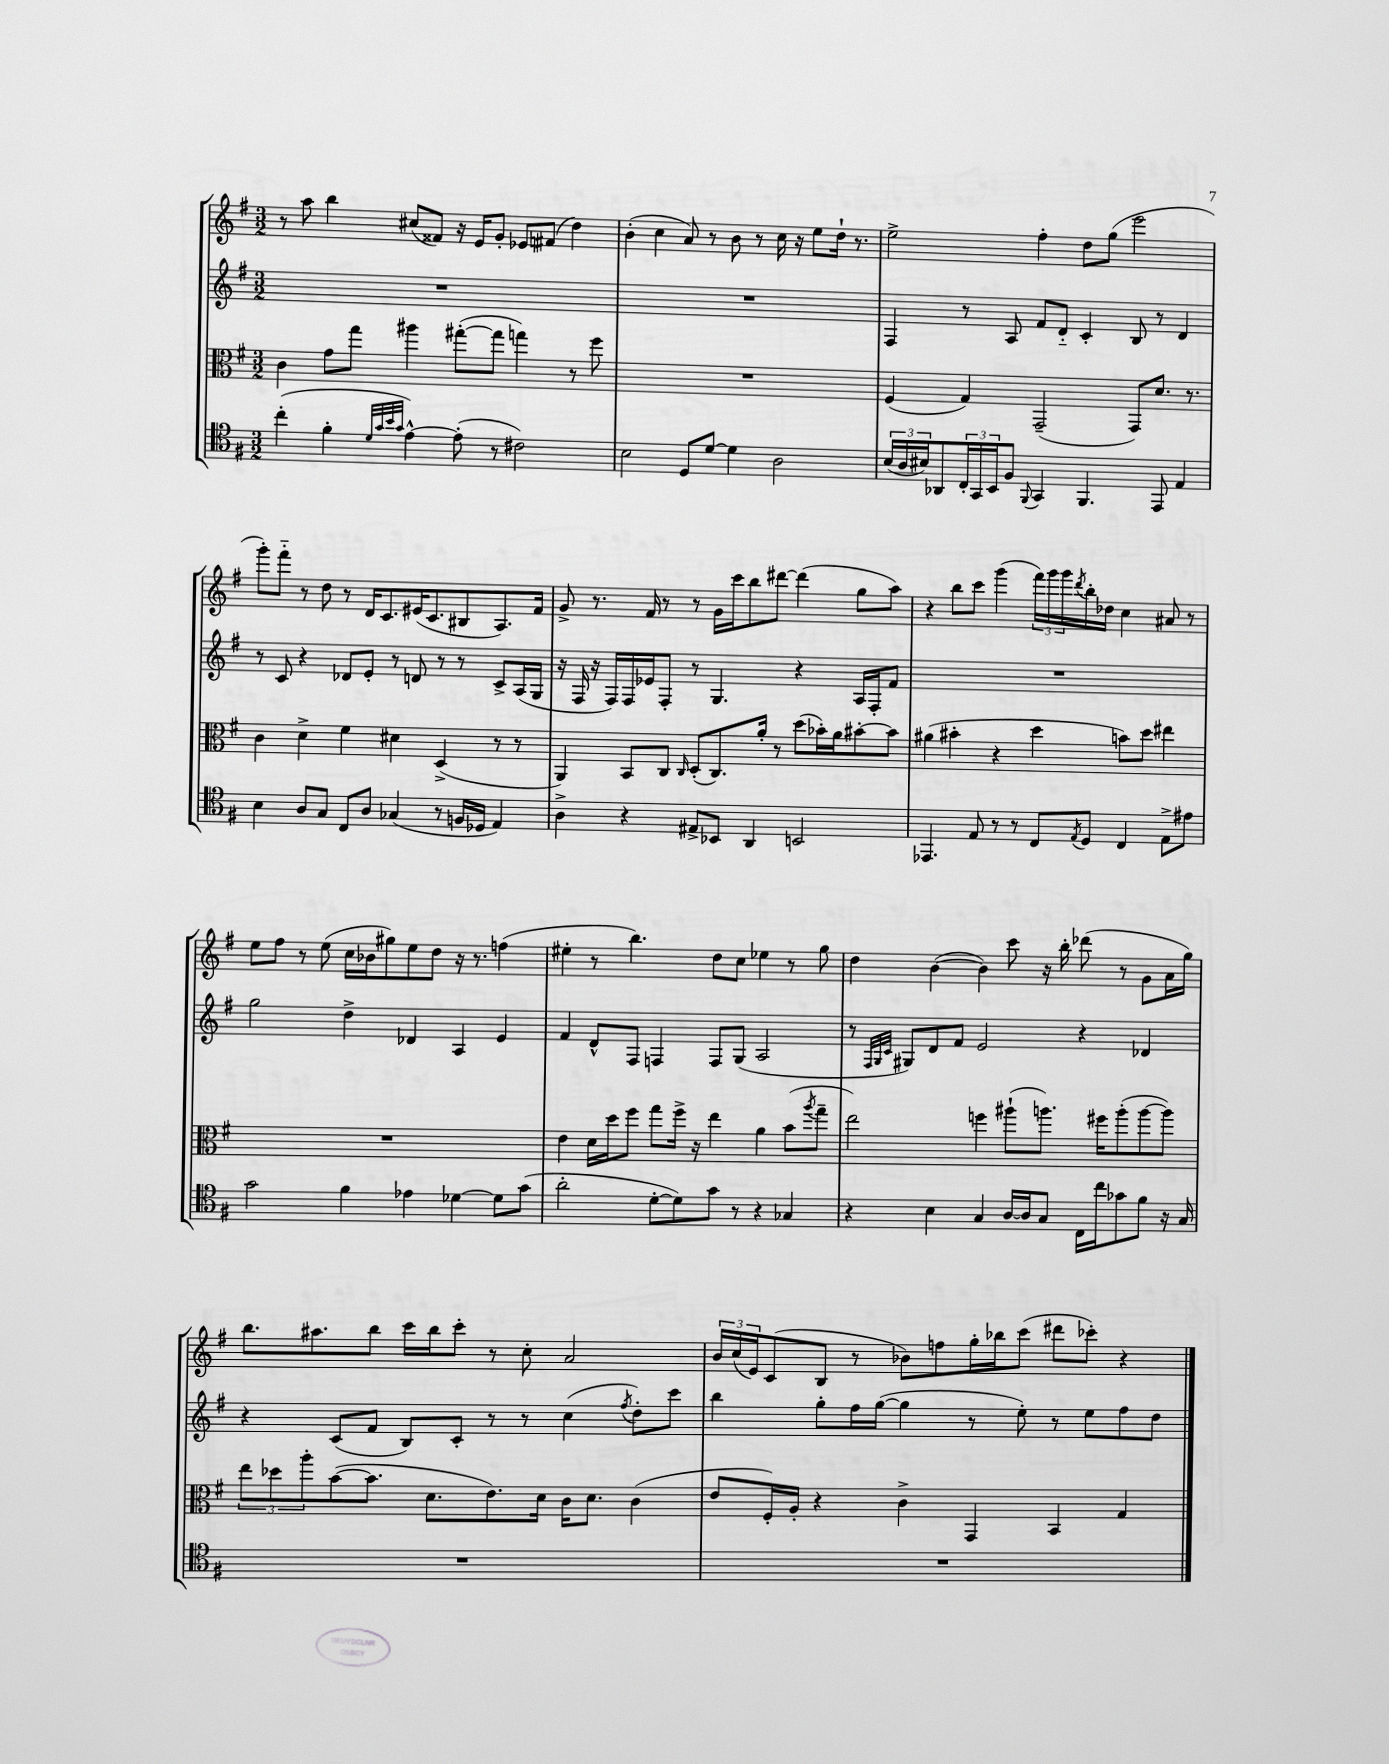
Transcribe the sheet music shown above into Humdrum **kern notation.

**kern	**kern	**kern	**kern
*staff4	*staff3	*staff2	*staff1
*clefC4	*clefC3	*clefG2	*clefG2
*k[f#]	*k[f#]	*k[f#]	*k[f#]
*M3/2	*M3/2	*M3/2	*M3/2
(4cc'	4c	1.r	8r
.	.	.	8aa
4f#'	8g	.	4bb
.	8gg	.	.
32qqd	.	.	.
32qqg	.	.	.
32qqb	.	.	.
32qqg	.	.	.
[4e^^)	4aa#	.	(8cc#
.	.	.	8f##)
(8e']	([8gg#'	.	16r
.	.	.	16e
8r	8gg#]	.	8g'
2c#)	4gg)	.	8e-
.	.	.	(8f#
.	8r	.	4dd)
.	8ff#	.	.
=	=	=	=
2B	1.r	1.r	(4b'
.	.	.	4cc
8D	.	.	8a)
[8d	.	.	8r
4d]	.	.	8b
.	.	.	8r
2A	.	.	16cc
.	.	.	16r
.	.	.	8ee
.	.	.	16dd`
.	.	.	8.r
=	=	=	=
(24B	(4F#	4F#	2ee^
24A	.	.	.
24B#)	.	.	.
8AA-	.	.	.
24C'	4G)	8r	.
24GG	.	.	.
24BB	.	.	.
8F#	.	8A	.
8qqFF#	.	.	.
4GG	(2GG~	8f#	4ff#'
.	.	8d'~	.
4.FF#	.	4c'	8dd
.	.	.	(8gg
.	8GG)	8B	2eee
8EE	8.d	8r	.
4E	.	4d	.
.	8.r	.	.
=	=	=	=
4B	4c	8r	8ggg')
.	.	8c	8fff#'~
8A	4d^	4r	8r
8G	.	.	8dd
8C	4f#	8d-	8r
8A	.	8e'	16d
.	.	.	8.c
(4G-	4d#	8r	.
.	.	8d	(16e#
.	.	.	8.c
8r	(4D^	8r	.
16F	.	8r	8B#
16D-	.	.	.
4E)	8r	8c^	8.A)
.	8r	(16A	.
.	.	16G	16f#
=	=	=	=
4A^	4AA)	16r	8g^
.	.	16F#	.
.	.	16r	8.r
.	.	16F#)	.
4r	8BB	16F#	.
.	.	16e-	16f#
.	8C	8F#'	8r
.	16qqC	.	.
8E#^	(8D'	8r	8r
8BB-	8.C)	4.G	16g
.	.	.	16ccc
4AA	.	.	8bb
.	16a'	.	.
.	8r	.	[8ddd#
2BB	(8dd	4r	(4ddd#]
.	16b-')	.	.
.	16a	.	.
.	[8b#'	16A	8gg
.	.	16F#'	.
.	8b#]	8f#	8aa)
=	=	=	=
4.EE-	(4a#	1.r	4r
.	4b#'	.	8bb
8E	.	.	8ccc
8r	4r	.	(4ggg
8r	.	.	.
8C	4dd	.	24fff#)
.	.	.	24ggg
.	.	.	24ggg
8qE	.	.	8qddd
8D	.	.	16bb'
.	.	.	16dd-
4C	8b)	.	4cc
.	8dd	.	.
8E^	4ee#	.	8a#
8e#	.	.	8r
=	=	=	=
2g	1.r	2gg	8ee
.	.	.	8ff#
.	.	.	8r
.	.	.	(8ee
4f#	.	4dd^	16cc
.	.	.	16b-
.	.	.	8gg#)
4e-	.	4d-	8ee
.	.	.	8dd
[4d-	.	4A	16r
.	.	.	8.r
8d-]	.	4e	(4ff
(8g	.	.	.
=	=	=	=
2a'	4e	4f#	4ee#'
.	16d	8d^^	8r
.	16dd	.	.
.	8ff#	8F#	4.bb)
[8d'	8gg	4F	.
8d])	16ff#^	.	.
.	16r	.	.
8g	4ee	8F	8dd
8r	.	(8G	8cc
4r	4a	2A	4ee-
4G-	(8b	.	8r
.	8qaa	.	.
.	8gg~	.	8gg
=	=	=	=
4r	2ee)	8r	4dd
.	.	32qqF#	.
.	.	32qqG	.
.	.	32qqc	.
.	.	8G#)	.
4B	.	8d	([4b
.	.	8f#	.
4G	4ff	2e	4b])
[16A	(8aa#`	.	8ccc
16A]	.	.	.
8G	8.aa)	.	16r
.	.	.	16bb'
16C	.	4r	(8ddd-
16cc	16ff#	.	.
8g-	(8aa'	.	8r
8f#	[8aa	4d-	8g
16r	8aa])	.	16a
16G	.	.	16gg)
=	=	=	=
1.r	12ee	4r	8.bb
.	12dd-	.	.
.	12aa'	.	.
.	.	.	8.aa#
.	([8b	(8c	.
.	8.b]	8f#	8bb
.	.	8B)	16ccc
.	8.d	.	16bb
.	.	8c'	8ccc'
.	8.e)	8r	8r
.	.	8r	8cc'
.	16d	.	.
.	16c	(4cc	2a
.	8.d	.	.
.	.	8qff#	.
.	(4c	8dd')	.
.	.	8ccc	.
=	=	=	=
1.r	8e	4bb	24b
.	.	.	(24cc
.	.	.	24e)
.	16F#')	.	(8c
.	16A'	.	.
.	4r	8gg'	8B
.	.	16ff#	8r
.	.	([16gg	.
.	4c^	4gg]	8b-)
.	.	.	8ff
.	4GG	8r	16gg'
.	.	.	16bb-
.	.	8ee')	(8ccc
.	4BB	8r	8ddd#
.	.	8ee	8ccc-')
.	4G	8ff#	4r
.	.	8dd	.
==	==	==	==
*-	*-	*-	*-
